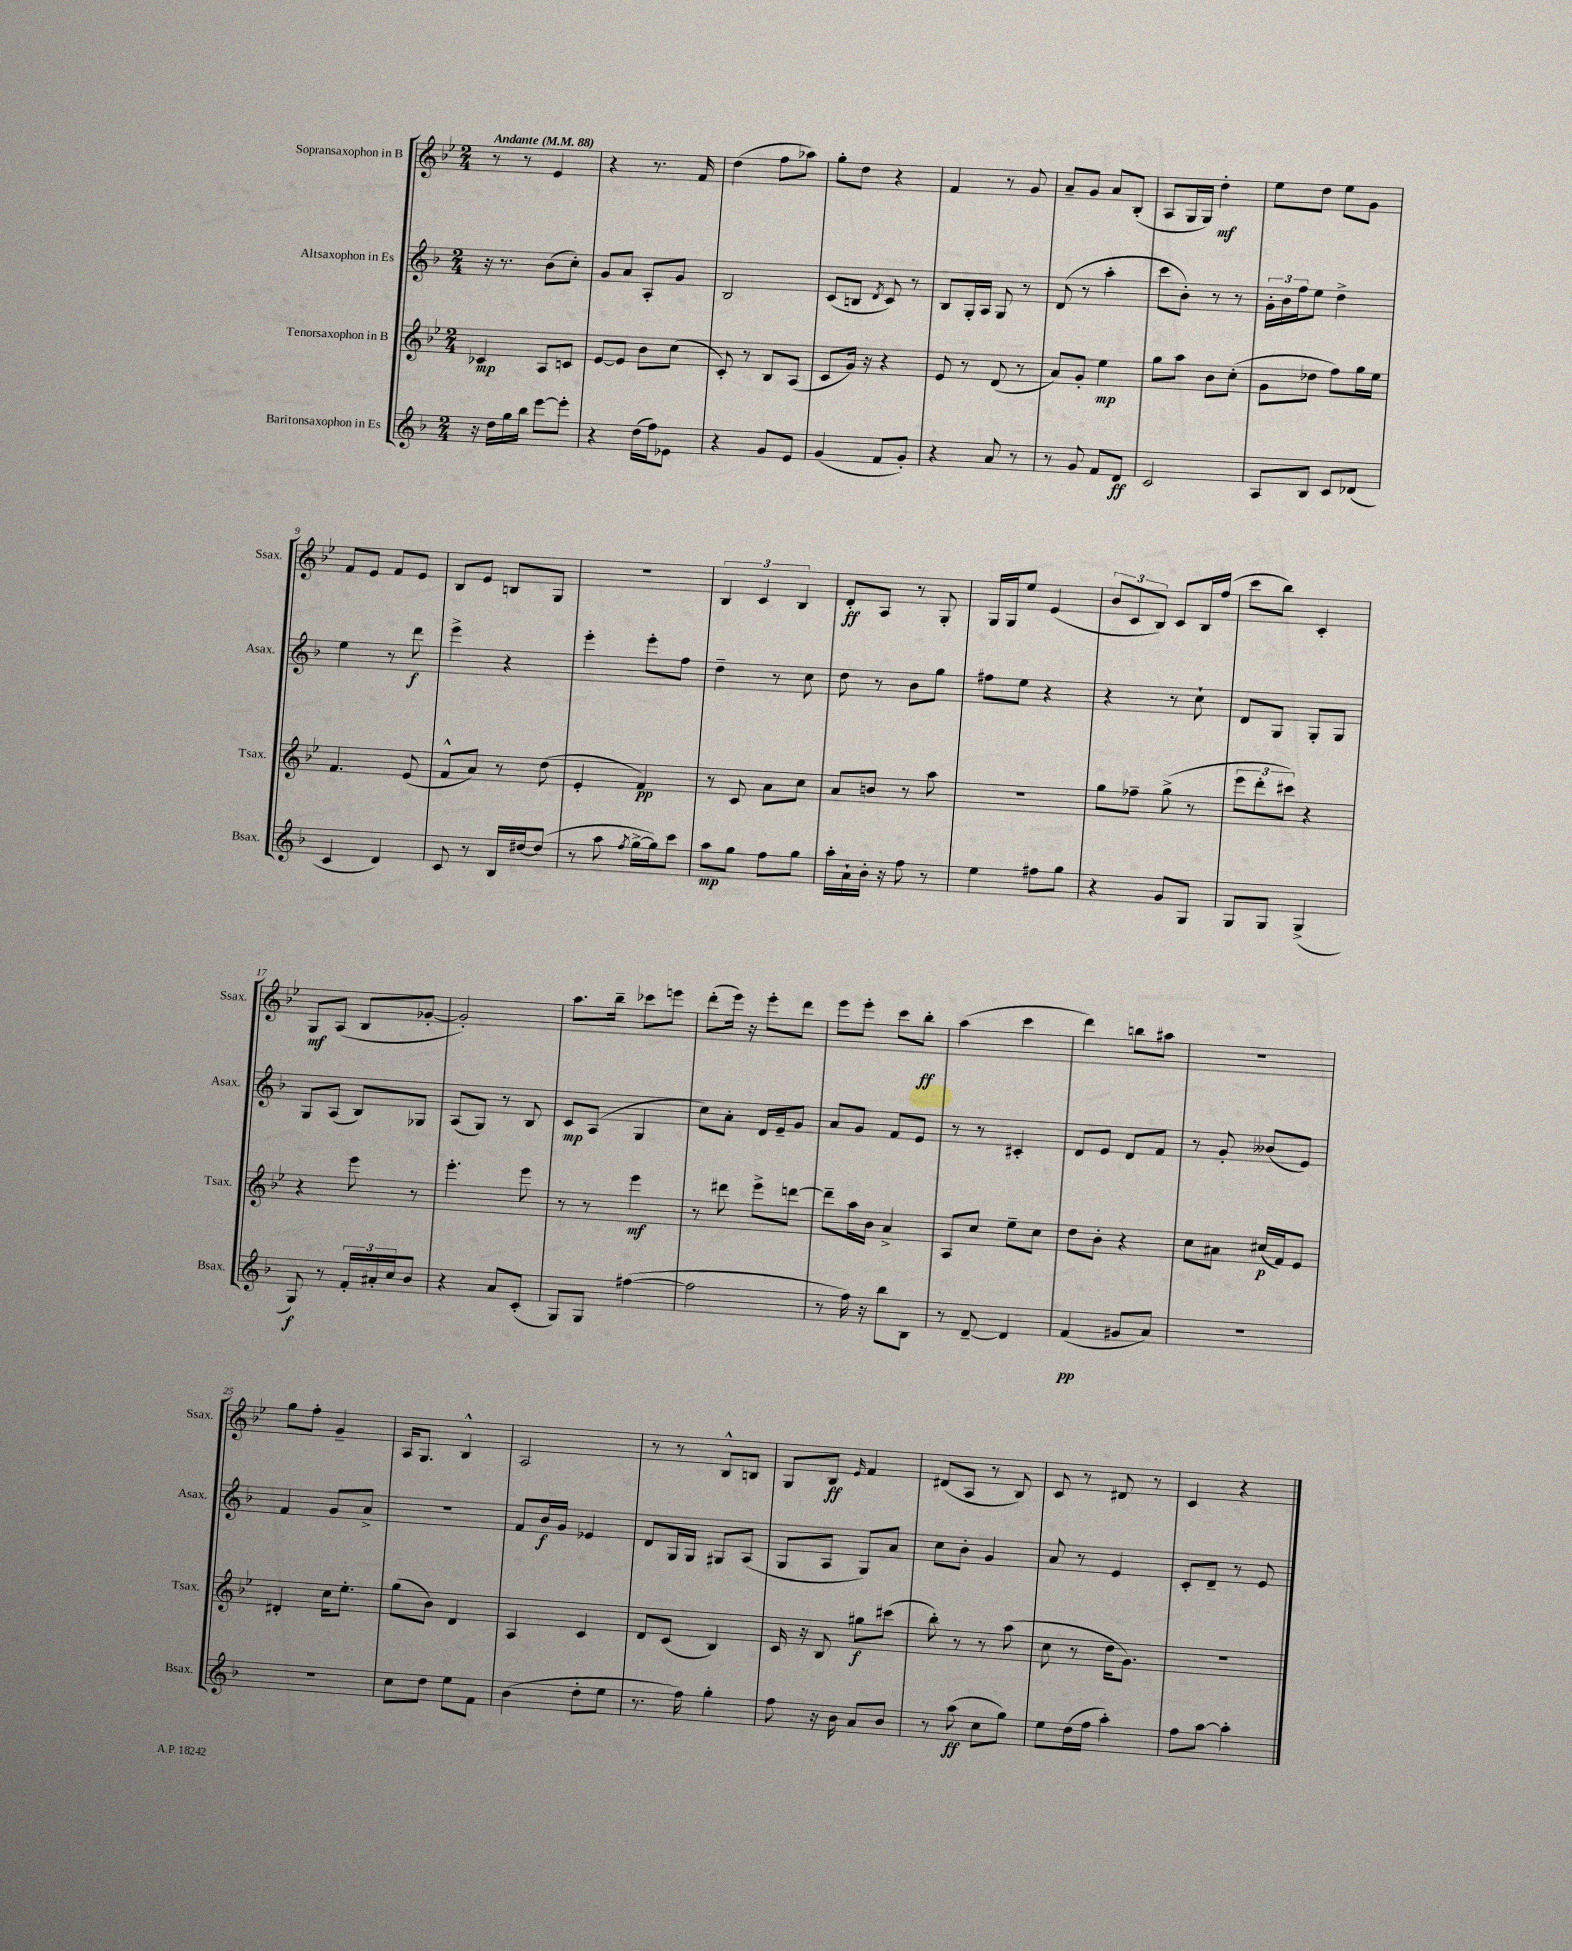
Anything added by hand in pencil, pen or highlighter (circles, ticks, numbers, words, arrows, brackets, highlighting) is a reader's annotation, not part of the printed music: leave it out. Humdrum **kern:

**kern	**kern	**kern	**kern
*staff4	*staff3	*staff2	*staff1
*clefG2	*clefG2	*clefG2	*clefG2
*k[b-]	*k[b-e-]	*k[b-]	*k[b-e-]
*M2/4	*M2/4	*M2/4	*M2/4
*MM88	*MM88	*MM88	*MM88
16r	4c-	16r	8r
16dd	.	8.r	.
16gg	.	.	8r
16bb-	.	.	.
[8eee	8A	(8b-	4e-
8eee']	8c	8cc')	.
=	=	=	=
4r	[8e-	8g	4r
.	8e-]	8a	.
(16dd	8b-	8A'	8.r
16ff)	.	.	.
8e-	(8cc	8g	.
.	.	.	16f
=	=	=	=
4r	8c')	2B-	(4dd
.	8r	.	.
8g	8B-	.	8ff
8e	(8A	.	8aa-)
=	=	=	=
(4g	8c	(8c	8gg'
.	16g)	8B	8dd
.	16r	.	.
.	.	8qd	.
8f	4r	8c)	4r
8g')	.	8r	.
=	=	=	=
4r	8e-	8B-	4f
.	8r	16G'	.
.	.	16A	.
8a	(8d	8G	8r
8r	8r	8r	8g
=	=	=	=
8r	8a)	(8d	8a~
8g	8g'	8r	8g
8f	4ee-	4aa'	8a
8d	.	.	(8B-'
=	=	=	=
2c	8gg	8ccc	8A
.	8aa	8b-')	16G
.	.	.	16G)
.	8b-	8r	4dd'
.	(8cc'	8r	.
=	=	=	=
8A	8g	24g'	8ee-
.	.	24b-	.
.	.	24ff	.
8B-	8dd-	8ee	8dd
8c	8ff)	4dd^	8ee-
(8d-	16gg	.	8g
.	16ee-	.	.
=	=	=	=
4c	4.f	4ee	8f
.	.	.	8e-
4d)	.	8r	8f
.	(8e-	8ddd	8e-
=	=	=	=
8c	8f^^	4eee^	8B-
8r	8a)	.	8e-
16B-	8r	4r	8B
[16dd#	.	.	.
(8dd#]	(8dd	.	8G
=	=	=	=
8r	4e-'	4eee'	2r
8aa	.	.	.
8qff	.	.	.
[16gg^	4f)	8eee'	.
16gg])	.	.	.
8ccc	.	8ff	.
=	=	=	=
8aa	8r	4dd~	6B-
8gg	8c	.	.
.	.	.	6c
8ff	8a	8r	.
.	.	.	6B-
8gg	8cc	8cc	.
=	=	=	=
16aa'	8a	8dd	8d'
16a`	.	.	.
16b-'	8b	8r	8A
16r	.	.	.
8ff	8r	8b-	8r
8r	8aa	8gg	8G'
=	=	=	=
4ee	2r	8ff#	16G
.	.	.	16G
.	.	8ee	8ee-
8ff#	.	4r	(4e-
8gg	.	.	.
=	=	=	=
4r	8gg	4r	12b-
.	.	.	12c
.	8ff-~	.	.
.	.	.	12B-)
8g	(8gg^	8r	8c
8G	8r	8cc`	16B-
.	.	.	(16ff
=	=	=	=
8G	12eee-	8d	8ccc
.	12ddd'	.	.
8G	.	8G	8bb-)
.	12ccc#)	.	.
(4G^	4r	8G'	4c'
.	.	8G	.
=	=	=	=
8G)	4r	8G	8G
8r	.	(8A	(8A
24f'	8eee-	8B-)	8B-
24a#'	.	.	.
24cc	.	.	.
8b-	8r	8G-	[8g-'
=	=	=	=
4r	4.eee-'	(8A	2g-'])
.	.	8G)	.
8a	.	8r	.
(8c'	8eee-	8B-	.
=	=	=	=
8G)	8r	8c	8.aa
8G	8r	(8A	.
.	.	.	16bb-~
([4ff#	4eee-	4G	8ccc-
.	.	.	8eee
=	=	=	=
2ff#]	8r	8cc)	(8ddd'
.	8ddd#	8a'	16eee-)
.	.	.	16r
.	8eee-^	16d	8eee-'
.	.	16e~	.
.	[8ddd	8g	8ddd
=	=	=	=
8r	8ddd~]	8a	8eee-
16ff)	16aa	8g	8eee-'
16r	16b-	.	.
8bb-	4a^	8f	8ccc
8B-	.	8e	8bb-'
=	=	=	=
8r	8A	8r	(4aa
[8d~	8cc	8r	.
4d]	8ee-~	4c#'	4ccc
.	8cc	.	.
=	=	=	=
(4f	8dd	8d	4ddd)
.	8b-'	8e	.
8g#	4r	8d	8bb
8a)	.	8f	8aa#
=	=	=	=
2r	8cc	8r	2r
.	8a#	8g'	.
.	(16cc#	(8b--	.
.	16f)	.	.
.	8e-	8e)	.
=	=	=	=
2r	4d#'	4f	8gg
.	.	.	8ff'
.	16cc	8g	4g~
.	8.ee-'	.	.
.	.	8a^	.
=	=	=	=
8cc	(8gg	2r	16A
.	.	.	8.G
8dd	8b-)	.	.
8ee	4d	.	4B-^^
8f	.	.	.
=	=	=	=
(4b-	4A	8f	2A
.	.	16b-	.
.	.	16g	.
8dd'	4c	4e-	.
8ee	.	.	.
=	=	=	=
8.r	8d	8d	8r
.	(8c	16G	8r
16ff)	.	16G	.
4gg'	4B-)	8G#	8B-^^
.	.	(8A	8B
=	=	=	=
8ff	16c	8G	8G
.	16r	.	.
16r	8B-	8A	8B-
16b-	.	.	.
.	.	.	16qqe-
8a	8gg#	8G)	4f
8b-	(8ccc#	8a	.
=	=	=	=
8r	8bb-')	8cc	(8d#
(8aa	8r	8b-'	8A
8cc	8r	4g	8r
8gg)	(8aa	.	8B-)
=	=	=	=
8ee	8cc	8a	8c
(16dd	8r	8r	8r
16ff	.	.	.
4aa')	16dd	4e	8d#
.	8.g)	.	.
.	.	.	8r
=	=	=	=
8ff	2r	8c'	4c
[8aa	.	8d~	.
4aa']	.	8r	4r
.	.	8e	.
==	==	==	==
*-	*-	*-	*-
